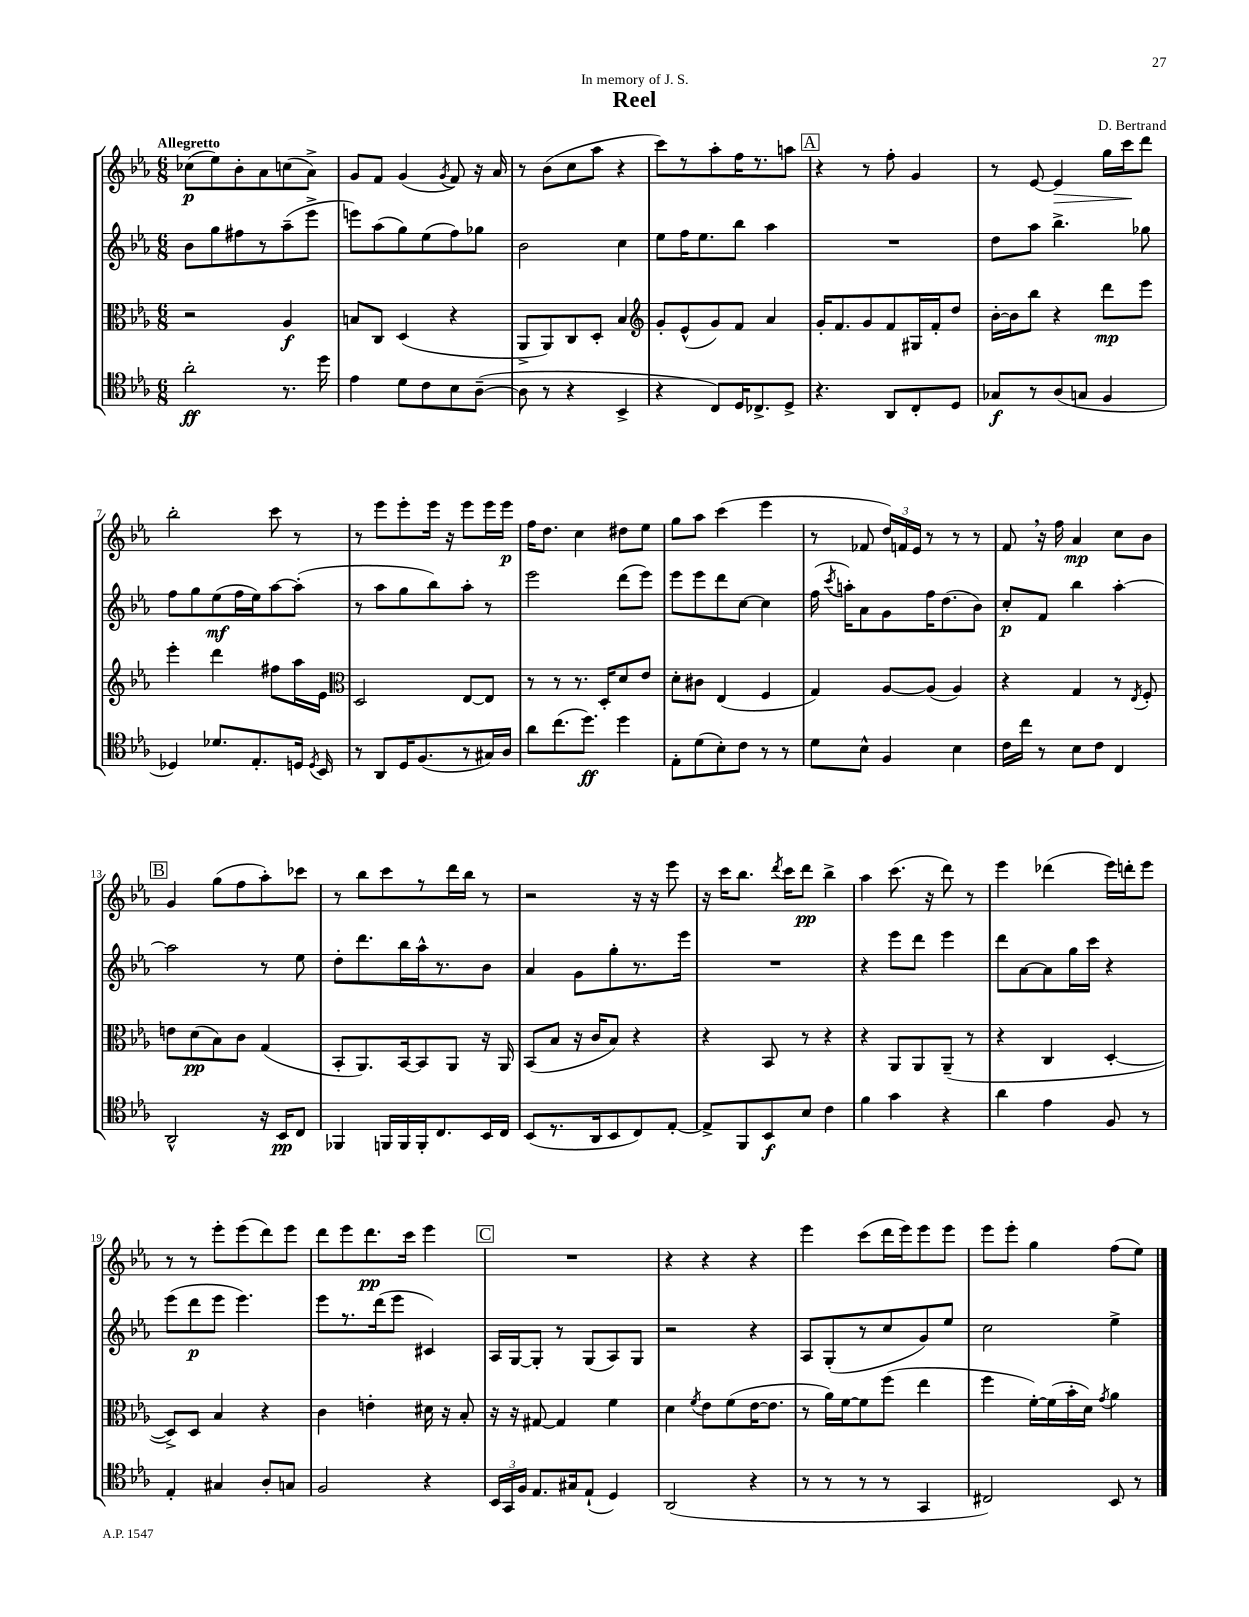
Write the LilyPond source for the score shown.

\header { title = "Reel" composer = "D. Bertrand" dedication = "In memory of J. S." }
<<
\new StaffGroup <<
\new Staff = "s0" {
    \clef treble \key ees \major \numericTimeSignature \time 6/8 \tempo "Allegretto"
    \autoBeamOff ces''8[\p( ees''8) bes'8-. aes'8 c''8( aes'8]->) |
    g'8[ f'8] g'4( \acciaccatura { g'8 } f'8) r16 aes'16 |
    r8 bes'8[( c''8 aes''8] r4 |
    c'''8[) r8 aes''8-. f''16 r8. a''8] |
    \mark \markup { \box "A" } r4 r8 f''8-. g'4 |
    r8 ees'8~ ees'4\> g''16[ c'''16\! d'''8] |
    bes''2-. c'''8 r8 |
    r8 ees'''8[ ees'''8-. ees'''16] r16 ees'''8[ ees'''16 ees'''16]\p |
    f''16[ d''8.] c''4 dis''8[ ees''8] |
    g''8[ aes''8] c'''4( ees'''4 |
    r8 fes'8 \tuplet 3/2 { d''16[) f'16 ees'16] } r8 r8 r8 |
    f'8 \breathe r16 f''16 aes'4\mp c''8[ bes'8] |
    \mark \markup { \box "B" } g'4 g''8[( f''8 aes''8-.) ces'''8] |
    r8 bes''8[ c'''8 r8 d'''16 bes''16] r8 |
    r2 r16 r16 ees'''8 |
    r16 c'''16[ bes''8.] \acciaccatura { d'''8 } c'''16[ d'''8]\pp bes''4-> |
    aes''4 c'''8.( r16 d'''8) r8 |
    ees'''4 des'''4( ees'''16[) d'''16-. ees'''8] |
    r8 r8 ees'''8[-. ees'''8( d'''8) ees'''8] |
    d'''8[ ees'''8 d'''8.\pp c'''16] ees'''4 |
    \mark \markup { \box "C" } R2. |
    r4 r4 r4 |
    ees'''4 c'''8[( d'''16 ees'''16) ees'''8 ees'''8] |
    ees'''8[ ees'''8]-. g''4 f''8[( ees''8]) \bar "|." |
}
\new Staff = "s1" {
    \clef treble \key ees \major \numericTimeSignature \time 6/8
    \autoBeamOff bes'8[ g''8 fis''8 r8 aes''8--( ees'''8]-> |
    e'''8[) aes''8( g''8) ees''8( f''8) ges''8] |
    bes'2 c''4 |
    ees''8[ f''16 ees''8. bes''8] aes''4 |
    \mark \markup { \box "A" } R2. |
    d''8[ aes''8] bes''4.-> ges''8 |
    f''8[ g''8 ees''8\mf( f''16 ees''16) aes''8~ aes''8]-.( |
    r8 aes''8[ g''8 bes''8) aes''8]-. r8 |
    ees'''2 d'''8[( ees'''8]) |
    ees'''8[ ees'''8 d'''8 c''8]~ c''4 |
    f''16( \acciaccatura { c'''8 } a''16[-.) aes'8 g'8 f''16 d''8.( bes'8]) |
    c''8[-.\p f'8] bes''4 aes''4~-. |
    \mark \markup { \box "B" } aes''2 r8 ees''8 |
    d''8[-. d'''8. bes''16 aes''16-^ r8. bes'8] |
    aes'4 g'8[ g''8-. r8. ees'''16] |
    R2. |
    r4 ees'''8[ d'''8] ees'''4 |
    d'''8[ aes'8~ aes'8 g''16 c'''16] r4 |
    ees'''8[( d'''8\p ees'''8] ees'''4.) |
    ees'''8[ r8. d'''16( ees'''8] cis'4) |
    \mark \markup { \box "C" } aes16[ g16~ g8]-. r8 g8[( aes8) g8] |
    r2 r4 |
    aes8[ g8-.( r8 c''8 g'8) ees''8] |
    c''2 ees''4-> \bar "|." |
}
\new Staff = "s2" {
    \clef alto \key ees \major \numericTimeSignature \time 6/8
    \autoBeamOff r2 aes4\f |
    b8[ c8] d4( r4 |
    aes,8[-> aes,8) c8 d8]-. bes4 |
    \clef treble g'8[-. ees'8-^( g'8) f'8] aes'4 |
    \mark \markup { \box "A" } g'16[-. f'8. g'8 f'8 gis16 f'16-. d''8] |
    bes'16[~-. bes'16 bes''8] r4 d'''8[\mp ees'''8] |
    ees'''4-. d'''4 fis''8[ aes''16 ees'16] |
    \clef alto d2 ees8[~ ees8] |
    r8 r8 r8. d16[-. d'8 ees'8] |
    d'8[-. cis'8] ees4( f4 |
    g4) aes8[~ aes8]( aes4) |
    r4 g4 r8 \acciaccatura { ees8 } f8-. |
    \mark \markup { \box "B" } e'8[ d'8\pp( bes8) c'8] g4( |
    bes,8[-. aes,8.) bes,16~ bes,8 aes,8] r16 aes,16 |
    bes,8[( bes8] r16 c'16[ bes8]) r4 |
    r4 bes,8 r8 r4 |
    r4 aes,8[ aes,8 aes,8]--( r8 |
    r4 c4 d4~-. |
    d8[->) d8] bes4 r4 |
    c'4 e'4-. dis'16 r16 bes8-. |
    \mark \markup { \box "C" } r16 r16 gis8~ gis4 f'4 |
    d'4 \acciaccatura { f'8 } ees'8[ f'8( ees'16~ ees'8.] |
    r8 aes'16[) f'16~ f'8 f''8]( ees''4 |
    f''4 f'16[~-.) f'16( bes'16-. d'16]) \acciaccatura { g'8 } aes'4 \bar "|." |
}
\new Staff = "s3" {
    \clef tenor \key ees \major \numericTimeSignature \time 6/8
    \autoBeamOff aes'2-.\ff r8. d''16 |
    ees'4 d'8[ c'8 bes8 aes8]~--( |
    aes8 r8 r4 bes,4-> |
    r4 c8[) d16 ces8.-> d8]-> |
    \mark \markup { \box "A" } r4. aes,8[ c8-. d8] |
    ges8[\f r8 aes8( g8] f4 |
    des4) des'8.[ ees8.-. d16] \acciaccatura { d8 } bes,16 |
    r8 aes,8[ d16 f8.( r8 gis16) aes16] |
    aes'8[ c''8.( d''8.]\ff) d''4 |
    ees8[-. d'8( bes8-.) c'8] r8 r8 |
    d'8[ bes8]-^ f4 bes4 |
    c'16[ c''16] r8 bes8[ c'8] c4 |
    \mark \markup { \box "B" } aes,2-^ r16 bes,16[\pp c8] |
    fes,4 f,16[ f,16 f,16-. c8. bes,16 c16] |
    bes,8[( r8. aes,16 bes,8 c8) ees8]~-. |
    ees8[-> f,8 bes,8\f bes8] c'4 |
    f'4 g'4 r4 |
    aes'4 ees'4 f8 r8 |
    ees4-. gis4 aes8[-. g8] |
    f2 r4 |
    \mark \markup { \box "C" } \tuplet 3/2 { bes,16[ g,16 f16] } ees8.[ gis16 ees8]-!( d4) |
    aes,2( r4 |
    r8 r8 r8 r8 g,4 |
    cis2) bes,8 r8 \bar "|." |
}
>>
>>
